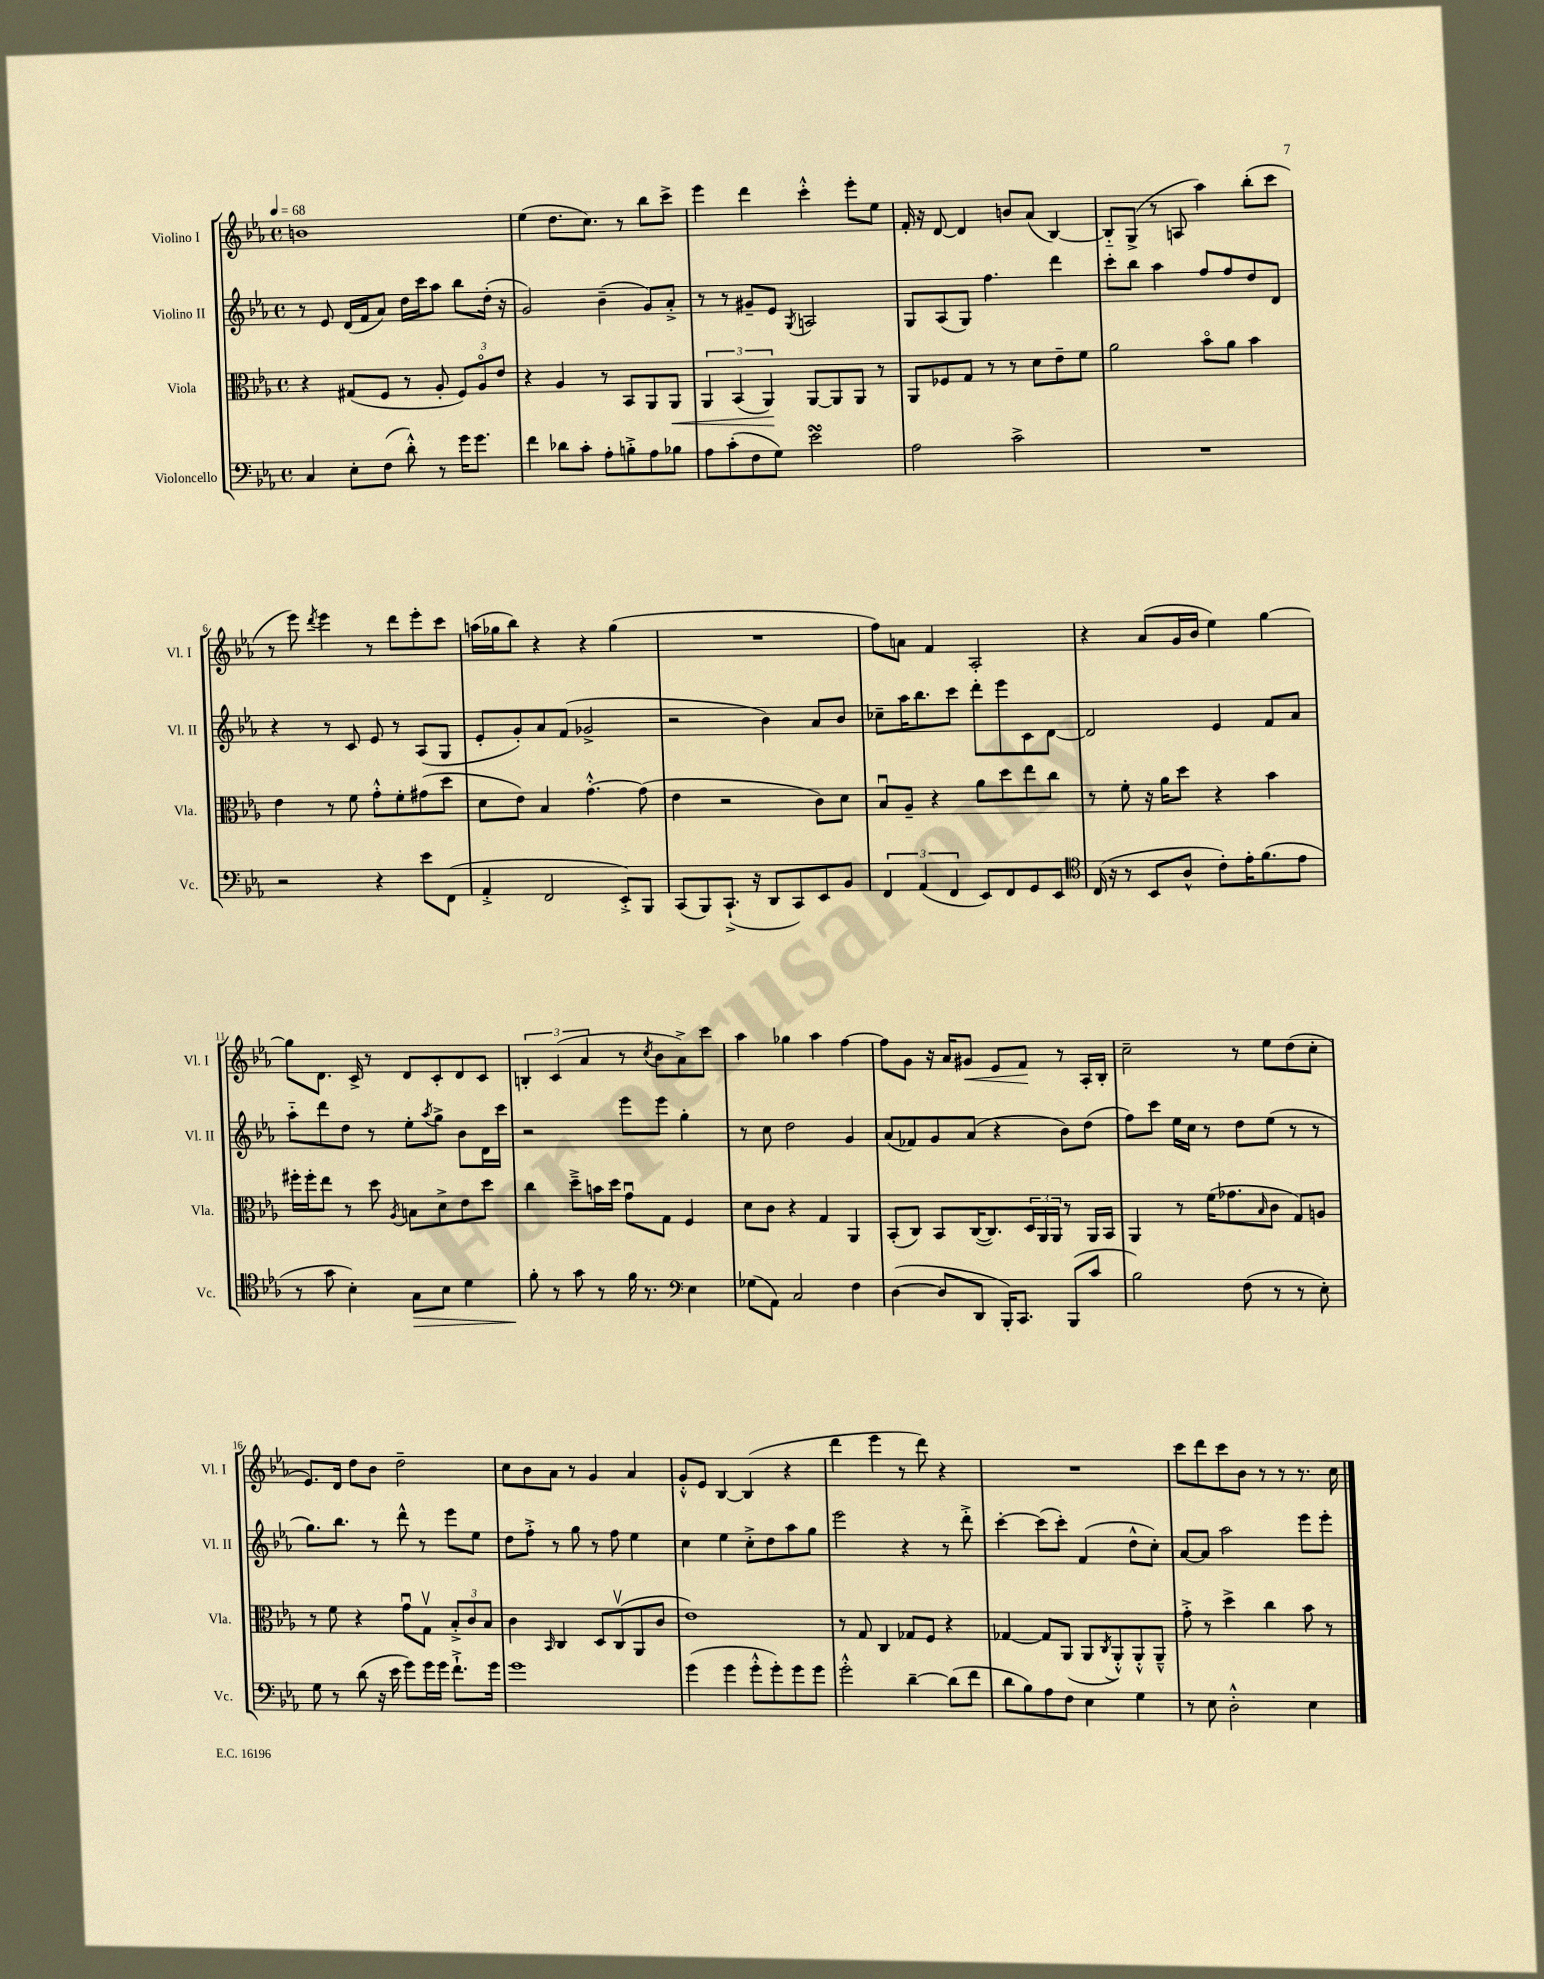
<<
\new StaffGroup <<
\new Staff = "s0" \with { instrumentName = "Violino I" shortInstrumentName = "Vl. I" } {
    \clef treble \key ees \major \defaultTimeSignature \time 4/4 \tempo 4 = 68
    b'1 |
    ees''4( d''8. c''8.) r8 bes''8 c'''8-> |
    ees'''4 d'''4 c'''4-.-^ ees'''8-. ees''8 |
    f'16-. r16 d'8~ d'4 b'8 aes'8( bes4~) |
    bes8-_ g8->( r8 a8 aes''4) bes''8-.( c'''8 |
    r8 ees'''8) \acciaccatura { d'''8 } ees'''4 r8 d'''8 ees'''8-. c'''8 |
    a''16( ges''16 bes''8) r4 r4 ges''4( |
    R1 |
    f''8) a'8 f'4 aes2-. |
    r4 aes'8( g'16 bes'16 ees''4) g''4~ |
    g''8 d'8. c'16-> r8 d'8 c'8-. d'8 c'8 |
    \tuplet 3/2 { b4-. c'4( aes'4 } r8 \acciaccatura { c''8 } bes'8 aes'8->) c'''8 |
    aes''4 ges''4 aes''4 f''4~ |
    f''8 g'8 r16 aes'16 gis'8\< ees'8 f'8\! r8 aes16-. bes16-. |
    c''2-- r8 ees''8 d''8( c''8-. |
    ees'8.) d'16 d''8 bes'8 d''2-- |
    c''8 bes'8 aes'8 r8 g'4 aes'4 |
    g'8-.-^ ees'8 bes4~ bes4( r4 |
    d'''4 ees'''4 r8 d'''8) r4 |
    R1 |
    c'''8 d'''8 c'''8 bes'8 r8 r8 r8. c''16 \bar "|." |
}
\new Staff = "s1" \with { instrumentName = "Violino II" shortInstrumentName = "Vl. II" } {
    \clef treble \key ees \major \defaultTimeSignature \time 4/4
    r8 ees'8 d'16( f'16 aes'8) d''16 c'''16 aes''8 bes''8 d''16-.( r16 |
    g'2) bes'4--( g'8) aes'8-.-> |
    r8 r8 gis'8-- ees'8 \acciaccatura { g8 } a2 |
    g8 aes8( g8) f''4. d'''4 |
    c'''8-. bes''8 aes''4 f''8 f''8 d''8 d'8 |
    r4 r8 c'8 ees'8 r8 aes8( g8 |
    ees'8-. g'8-.) aes'8 f'8( ges'2-> |
    r2 bes'4) aes'8 bes'8 |
    ces''8-- aes''16 bes''8. c'''8 d'''8-. ees'''8 c'8 d'8~ |
    d'2 ees'4 f'8 aes'8 |
    aes''8-_ d'''8 d''8 r8 ees''8-. \acciaccatura { aes''8 } g''8-> bes'8 d'16 c'''16 |
    r2 ees'''8 ees'''8 g''4-. |
    r8 c''8 d''2 g'4 |
    aes'8( fes'8) g'8 aes'8( r4 bes'8) d''8( |
    f''8) c'''8 ees''16 c''16 r8 d''8 ees''8( r8 r8 |
    g''8.) bes''8. r8 d'''8-^ r8 ees'''8 ees''8 |
    d''8 f''8-.-> r8 g''8 r8 f''8 ees''4 |
    c''4 ees''4 c''8-.-> d''8 aes''8 g''8 |
    ees'''2 r4 r8 d'''8-.-> |
    c'''4~-. c'''8( c'''8-.) f'4( d''8-^ c''8-.) |
    aes'8~ aes'8 aes''2 ees'''8 ees'''8-. \bar "|." |
}
\new Staff = "s2" \with { instrumentName = "Viola" shortInstrumentName = "Vla." } {
    \clef alto \key ees \major \defaultTimeSignature \time 4/4
    r4 gis8( f8 r8 aes8-. \tuplet 3/2 { f8) aes8\flageolet ees'8 } |
    r4 aes4 r8 bes,8 aes,8 aes,8\< |
    \tuplet 3/2 { aes,4 bes,4( aes,4\!) } aes,8~ aes,8 aes,8 r8 |
    aes,8 fes8 g8 r8 r8 d'8 ees'8-- f'8 |
    aes'2 bes'8\flageolet aes'8 bes'4 |
    ees'4 r8 f'8 g'8-.-^ f'8-. gis'8( d''8 |
    d'8 ees'8) bes4 g'4.~-.-^ g'8( |
    ees'4 r2 c'8) d'8 |
    bes8\downbow aes8-- r4 aes'8 d''8 ees''8 c''8 |
    r8 f'8-. r16 aes'16 d''8 r4 bes'4 |
    fis''16-. fis''16-. ees''8 r8 d''8 \acciaccatura { aes8 } b8 d'8-> ees'8 d''8 |
    c''4 d''8---> b'16 d''16 g'8\downbow g8 f4 |
    d'8 c'8 r4 g4 aes,4 |
    bes,8-.( c8) bes,8 c16~( c8.) \tuplet 3/2 { d16 aes,16 aes,16 } r8 aes,16 bes,16 |
    aes,4 r8 f'16( ges'8. \grace { bes16 } c'8 g8) a8 |
    r8 f'8 r4 g'8\downbow g8\upbow \tuplet 3/2 { bes8-.-> c'8 bes8 } |
    c'4 \grace { bes,16 } c4 d8 c8\upbow( aes,8 c'8 |
    ees'1) |
    r8 g8 c4 ges8 f8 r4 |
    ges4~ ges8 aes,8( aes,8 \acciaccatura { c8 } aes,8-.-^) aes,8-.-^ aes,8---^ |
    g'8-.-> r8 d''4-> c''4 bes'8 r8 \bar "|." |
}
\new Staff = "s3" \with { instrumentName = "Violoncello" shortInstrumentName = "Vc." } {
    \clef bass \key ees \major \defaultTimeSignature \time 4/4
    c4 ees8-. f8( d'8-.-^) r8 g'16 g'8. |
    f'4 des'8 c'8-. aes8-. b8-.-> aes8 bes8 |
    aes8 c'8-.( f8 g8) ees'2\turn |
    aes2 c'2-> |
    R1 |
    r2 r4 ees'8 f,8( |
    aes,4-.-> f,2 ees,8-.->) bes,,8 |
    c,8( bes,,8) c,8.-!->( r16 d,8 c,8) ees,8 bes,8 |
    \tuplet 3/2 { f,4 aes,4( f,4 } ees,8) f,8 g,8 ees,8 |
    \clef tenor c16( r16 r8 bes,8 aes8-^ c'8-.) ees'16-. f'8.( ees'8 |
    r8 g'8 bes4-.) g8\> bes8 d'4 |
    f'8-.\! r8 g'8 r8 f'16 r8. \clef bass ees4 |
    ges8( aes,8) c2 f4 |
    d4~( d8 d,8 bes,,16-.) c,8. bes,,8( c'8 |
    bes2) f8( r8 r8 ees8-.) |
    g8 r8 d'8( r16 ees'16 g'8) g'16 g'16 f'8.-!-> g'16 |
    g'1 |
    g'4( g'4 g'8-.-^ g'8-.) g'8 g'8 |
    g'2-.-^ d'4~-- d'8( f'8 |
    d'8 bes8) aes8 f8 ees4 g4 |
    r8 ees8 d2-.-^ ees4 \bar "|." |
}
>>
>>
